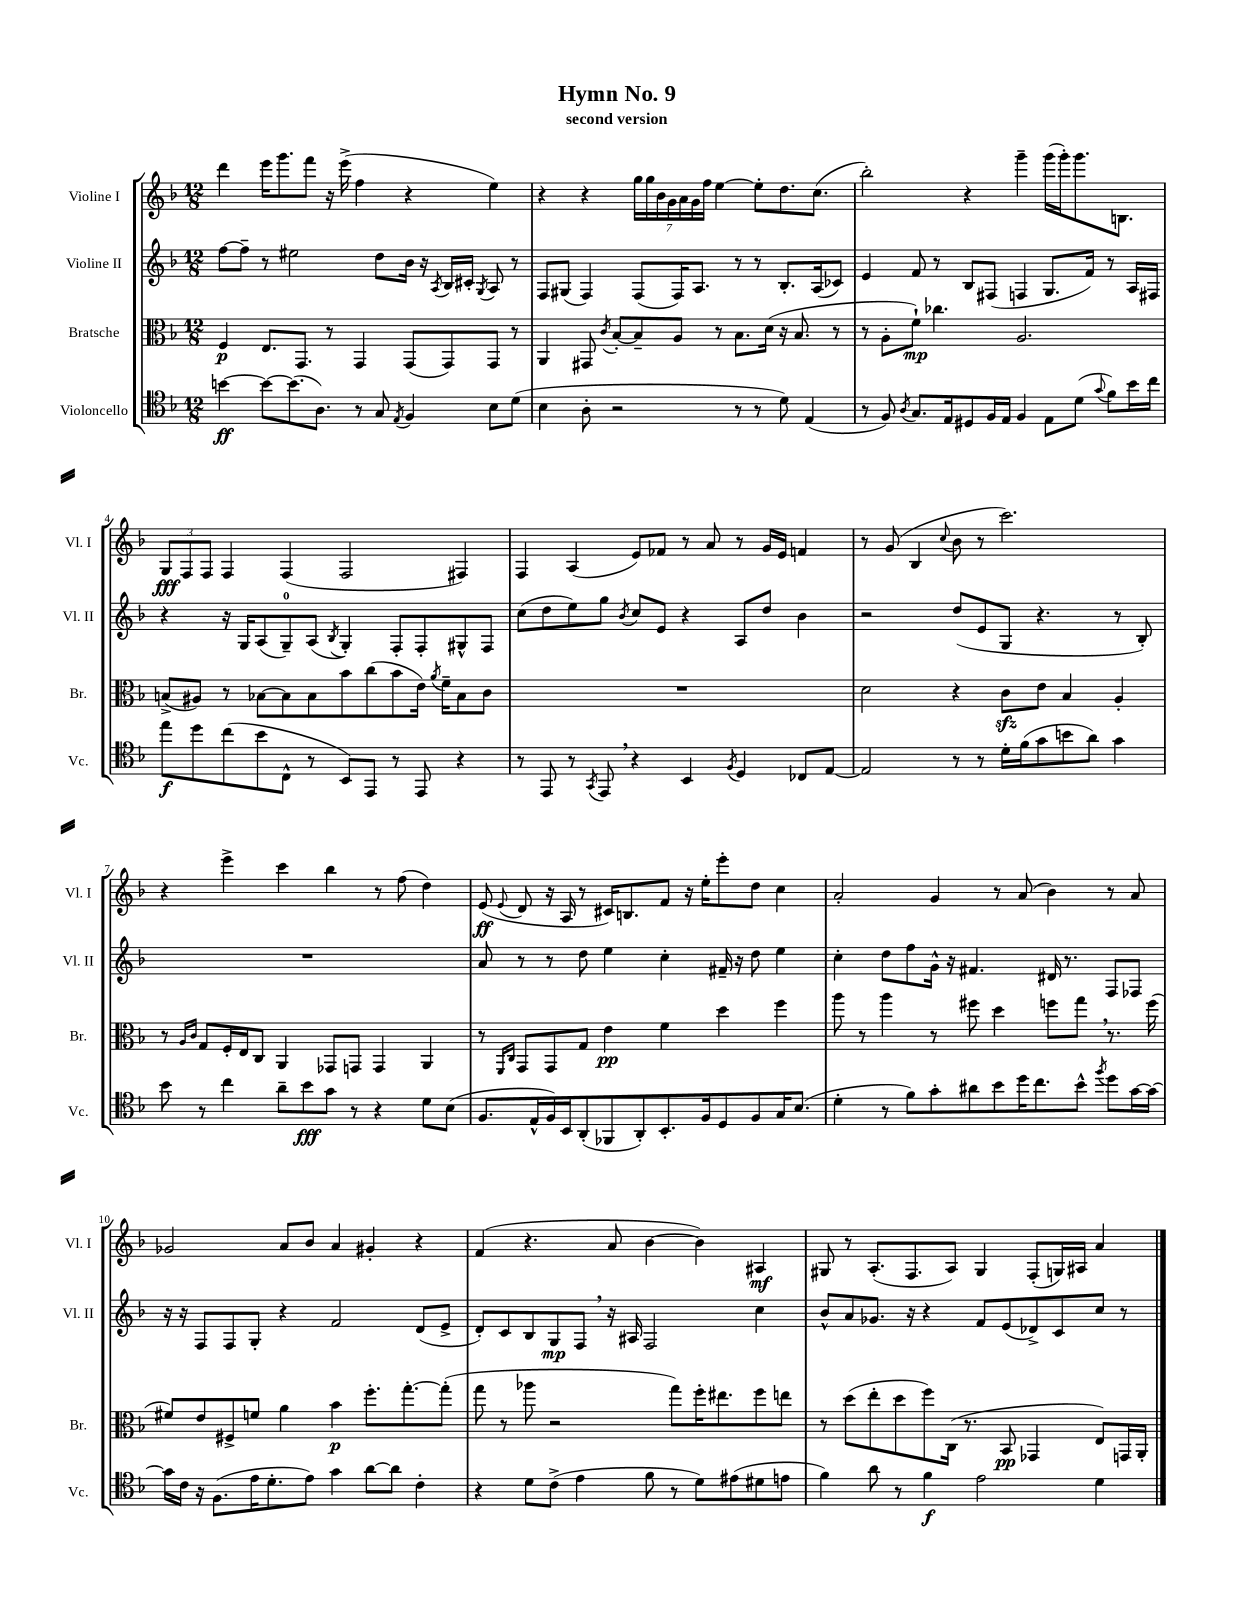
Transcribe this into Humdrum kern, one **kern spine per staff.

**kern	**dynam	**kern	**dynam	**kern	**dynam	**kern	**dynam
*part4	*part4	*part3	*part3	*part2	*part2	*part1	*part1
*staff4	*staff4	*staff3	*staff3	*staff2	*staff2	*staff1	*staff1
*I"Violoncello	*	*I"Bratsche	*	*I"Violine II	*	*I"Violine I	*
*I'Vc.	*	*I'Br.	*	*I'Vl. II	*	*I'Vl. I	*
*clefC4	*	*clefC3	*	*clefG2	*	*clefG2	*
*k[b-]	*	*k[b-]	*	*k[b-]	*	*k[b-]	*
*M12/8	*	*M12/8	*	*M12/8	*	*M12/8	*
=1	=1	=1	=1	=1	=1	=1	=1
[4bn\	ff	4F/	p	[8ff\L	.	4ddd\	.
.	.	.	.	8ff~\J]	.	.	.
8b\L_	.	8.E/L	.	8r	.	16eee\KL	.
.	.	.	.	.	.	8.ggg\	.
(8.b\]	.	.	.	2ee#X\	.	.	.
.	.	8.GG/J	.	.	.	.	.
.	.	.	.	.	.	8fff\J	.
8.A\J)	.	.	.	.	.	.	.
.	.	8r	.	.	.	16r	.
.	.	.	.	.	.	(16eee^\	.
8r	.	4GG/	.	.	.	4ff\	.
8G/	.	.	.	8dd\L	.	.	.
8qE/	.	.	.	.	.	.	.
4F/	.	(8GG/L	.	16b-\Jk	.	4r	.
.	.	.	.	16r	.	.	.
.	.	.	.	8qA/	.	.	.
.	.	8GG/)	.	16B-/LL	.	.	.
.	.	.	.	16c#X'/JJ	.	.	.
.	.	.	.	8qG/	.	.	.
8B-\L	.	8GG/J	.	8A/	.	4ee\)	.
(8d\J	.	8r	.	8r	.	.	.
=2	=2	=2	=2	=2	=2	=2	=2
4B-\	.	4AA/	.	8F/L	.	4r	.
.	.	.	.	(8G#X/J	.	.	.
8A'\	.	8GG#X/	.	4F/)	.	4r	.
.	.	8qc/	.	.	.	.	.
2r	.	[8B-'/L	.	.	.	.	.
.	.	8B-~/]	.	(8F/L	.	28gg\LL	.
.	.	.	.	.	.	28gg\	.
.	.	.	.	.	.	28b-\	.
.	.	.	.	.	.	28g\	.
.	.	8A/J	.	16F/K)	.	.	.
.	.	.	.	.	.	28a\	.
.	.	.	.	.	.	28g\	.
.	.	.	.	8.A/J	.	.	.
.	.	.	.	.	.	28ff\JJ	.
.	.	8r	.	.	.	[4ee\	.
8r	.	8.B-\L	.	8r	.	.	.
8r	.	.	.	8r	.	8ee'\L]	.
.	.	(16d\Jk	.	.	.	.	.
8d\)	.	16r	.	8.B-'/L	.	8.dd\	.
.	.	8.B-/	.	.	.	.	.
(4E/	.	.	.	.	.	.	.
.	.	.	.	(16A/k	.	(8.cc\J	.
.	.	8r	.	8c-X/J)	.	.	.
=3	=3	=3	=3	=3	=3	=3	=3
8r	.	8r	.	4e/	.	2bb-'\)	.
8F/)	.	8A'\L	.	.	.	.	.
8qA/	.	.	.	.	.	.	.
8.G/L	.	8f`\J)	mp	8f/	.	.	.
.	.	4.cc-X\	.	8r	.	.	.
16E/k	.	.	.	.	.	.	.
8D#X/	.	.	.	8B-/L	.	4r	.
16F/L	.	.	.	(8F#X/J	.	.	.
16E/JJ	.	.	.	.	.	.	.
4F/	.	2.A/	.	4Fn/	.	4ggg~\	.
8E\L	.	.	.	8.G/L	.	(16ggg\LL	.
.	.	.	.	.	.	16ggg'\J)	.
(8d\J	.	.	.	.	.	8.ggg\	.
.	.	.	.	16f/Jk)	.	.	.
8qqg/	.	.	.	.	.	.	.
8f\L)	.	.	.	8r	.	.	.
.	.	.	.	.	.	8.Bn\J	.
16b-\L	.	.	.	16A/LL	.	.	.
16cc\JJ	.	.	.	16F#X/JJ	.	.	.
!!LO:LB:g=z
=4	=4	=4	=4	=4	=4	=4	=4
8ee\L	f	(8Bn^/L	.	4r	.	12G/L	fff
.	.	.	.	.	.	12F/	.
8dd\	.	8A#X/J)	.	.	.	.	.
.	.	.	.	.	.	12F/J	.
(8cc\	.	8r	.	16r	.	4F/	.
.	.	.	.	16G/KL	.	.	.
8b-\	.	[8B-X\L	.	(8A/	.	.	.
8C^^\J	.	8B-\]	.	8G~/)	.	(4F/	.
8r	.	8B-\	.	(8A/J	.	.	.
.	.	.	.	8qB-/	.	.	.
8BB-/L)	.	8b-\	.	4G'/)	.	2F/	.
8EE/J	.	(8cc\	.	.	.	.	.
8r	.	8b-\	.	8F'/L	.	.	.
8EE/	.	16e\Jk)	.	8F'/	.	.	.
.	.	8qa/	.	.	.	.	.
.	.	16f~\KL	.	.	.	.	.
4r	.	8B-\	.	8G#X^^/	.	4F#X/)	.
.	.	8c\J	.	8F/J	.	.	.
=5	=5	=5	=5	=5	=5	=5	=5
8r	.	1.r	.	(8cc\L	.	4F/	.
8EE/	.	.	.	8dd\	.	.	.
8r	.	.	.	8ee\)	.	(4A/	.
8qGG/	.	.	.	.	.	.	.
8EE,/	.	.	.	8gg\J	.	.	.
.	.	.	.	8qb-/	.	.	.
4r	.	.	.	8cc/L	.	8e/L)	.
.	.	.	.	8e/J	.	8f-X/J	.
4BB-/	.	.	.	4r	.	8r	.
.	.	.	.	.	.	8a/	.
8qF/	.	.	.	.	.	.	.
4D/	.	.	.	8A/L	.	8r	.
.	.	.	.	8dd/J	.	16g/LL	.
.	.	.	.	.	.	16e/JJ	.
8C-X/L	.	.	.	4b-\	.	4fn/	.
[8E/J	.	.	.	.	.	.	.
=6	=6	=6	=6	=6	=6	=6	=6
2E/]	.	2d\	.	2r	.	8r	.
.	.	.	.	.	.	(8g/	.
.	.	.	.	.	.	4B-/	.
.	.	.	.	.	.	8qqcc/	.
8r	.	4r	.	(8dd/L	.	8b-\	.
8r	.	.	.	8e/	.	8r	.
16d'\LL	.	8czz\L	.	8G/J	.	2.ccc\)	.
(16f\J	.	.	.	.	.	.	.
8g\	.	8e\J	.	4.r	.	.	.
8bn\	.	4B-/	.	.	.	.	.
8a\J)	.	.	.	.	.	.	.
4g\	.	4A'/	.	8r	.	.	.
.	.	.	.	8B-'/)	.	.	.
!!LO:LB:g=z
=7	=7	=7	=7	=7	=7	=7	=7
8b-\	.	8r	.	1.r	.	4r	.
.	.	16qqA/LL	.	.	.	.	.
.	.	16qqc/JJ	.	.	.	.	.
8r	.	8G/L	.	.	.	.	.
4cc\	.	16F'/L	.	.	.	4eee^\	.
.	.	16E/J	.	.	.	.	.
.	.	8C/J	.	.	.	.	.
8a~\L	.	4AA/	.	.	.	4ccc\	.
8b-\	fff	.	.	.	.	.	.
8g\J	.	8GG-X/L	.	.	.	4bb-\	.
8r	.	8GGn/J	.	.	.	.	.
4r	.	4GG/	.	.	.	8r	.
.	.	.	.	.	.	(8ff\	.
8d\L	.	4AA/	.	.	.	4dd\)	.
(8B-\J	.	.	.	.	.	.	.
=8	=8	=8	=8	=8	=8	=8	=8
8.F/L	.	8r	.	8a/	.	(8e/	ff
.	.	16qqFF/LL	.	.	.	.	.
.	.	16qqC/JJ	.	.	.	8qqe/	.
.	.	8GG/L	.	8r	.	8d/	.
16E^^/L	.	.	.	.	.	.	.
16F/)	.	8GG/	.	8r	.	16r	.
16BB-/J	.	.	.	.	.	16A/	.
(8AA'/	.	8G/J	.	8dd\	.	8r	.
8FF-X/	.	4e\	pp	4ee\	.	16c#X/KL)	.
.	.	.	.	.	.	8.Bn/	.
8AA'/)	.	.	.	.	.	.	.
8.BB-'/	.	4f\	.	4cc'\	.	8f/J	.
.	.	.	.	.	.	16r	.
16F/k	.	.	.	.	.	16ee'\KL	.
8D/	.	4dd\	.	16f#X~/	.	8eee'\	.
.	.	.	.	16r	.	.	.
8F/	.	.	.	8dd\	.	8dd\J	.
16G/K	.	4ff\	.	4ee\	.	4cc\	.
(8.B-/J	.	.	.	.	.	.	.
=9	=9	=9	=9	=9	=9	=9	=9
4d'\	.	8aa\	.	4cc'\	.	2a'/	.
.	.	8r	.	.	.	.	.
8r	.	4aa\	.	8dd\L	.	.	.
8f\L)	.	.	.	8ff\	.	.	.
8g'\	.	8r	.	16g^^\Jk	.	4g/	.
.	.	.	.	16r	.	.	.
8a#X\	.	8ff#X\	.	4.f#X/	.	.	.
8b-\	.	4dd\	.	.	.	8r	.
16dd\K	.	.	.	.	.	(8a/	.
8.cc\	.	.	.	.	.	.	.
.	.	8ffn\L	.	16d#X/	.	4b-\)	.
.	.	.	.	8.r	.	.	.
8b-^^\J	.	8gg,\J	.	.	.	.	.
8qff/	.	.	.	.	.	.	.
8dd\L	.	8.r	.	8F/L	.	8r	.
[16g\L	.	.	.	8F-X/J	.	8a/	.
16g\JJ_	.	(16ff\	.	.	.	.	.
!!LO:LB:g=z
=10	=10	=10	=10	=10	=10	=10	=10
16g\LL]	.	8f#X/L)	.	16r	.	2g-X/	.
16c\JJ	.	.	.	16r	.	.	.
16r	.	8e/	.	8F/L	.	.	.
(8.F\L	.	.	.	.	.	.	.
.	.	8F#X^/	.	8F/	.	.	.
16e\K	.	8fn/J	.	8G'/J	.	.	.
8.d'\	.	.	.	.	.	.	.
.	.	4a\	.	4r	.	8a/L	.
8e\J)	.	.	.	.	.	8b-/J	.
4g\	.	4b-\	p	2f/	.	4a/	.
[8a\L	.	8.ff'\L	.	.	.	4g#X'/	.
8a\J]	.	.	.	.	.	.	.
.	.	[8.gg'\	.	.	.	.	.
4c'\	.	.	.	(8d/L	.	4r	.
.	.	(8gg'\J]	.	8e^/J	.	.	.
=11	=11	=11	=11	=11	=11	=11	=11
4r	.	8gg\	.	8d'/L)	.	(4f/	.
.	.	8r	.	8c/	.	.	.
8d\L	.	8aa-X\	.	8B-/	.	4.r	.
(8c^\J	.	2r	.	8G/	mp	.	.
4e\	.	.	.	8F,/J	.	.	.
.	.	.	.	16r	.	8a/	.
.	.	.	.	16A#X/	.	.	.
8f\	.	.	.	2F/	.	[4b-\	.
8r	.	8gg\L)	.	.	.	.	.
8d\L)	.	16ff'\K	.	.	.	4b-\])	.
.	.	8.ee#X\	.	.	.	.	.
(8e#X\	.	.	.	.	.	.	.
8d#X\	.	8ff\	.	4cc\	.	4A#X/	mf
8en\J	.	8een\J	.	.	.	.	.
=12	=12	=12	=12	=12	=12	=12	=12
4f\)	.	8r	.	8b-^^/L	.	8G#X/	.
.	.	(8dd\L	.	8a/	.	8r	.
8a\	.	8ee'\	.	8.g-X/J	.	(8.A'/L	.
8r	.	8dd\	.	.	.	.	.
.	.	.	.	16r	.	8.F/	.
4f\	f	8ff\)	.	4r	.	.	.
.	.	(16C\Jk	.	.	.	8A/J)	.
.	.	8.r	.	.	.	.	.
2e\	.	.	.	8f/L	.	4G#/	.
.	.	8BB-/	pp	(8e/	.	.	.
.	.	4GG-X/	.	8d-X^/)	.	(8F'/L	.
.	.	.	.	8c/	.	16Gn/L)	.
.	.	.	.	.	.	16A#X/JJ	.
4d\	.	8E/L)	.	8cc/J	.	4a/	.
.	.	16GGn/L	.	8r	.	.	.
.	.	16AA'/JJ	.	.	.	.	.
==	==	==	==	==	==	==	==
*-	*-	*-	*-	*-	*-	*-	*-
